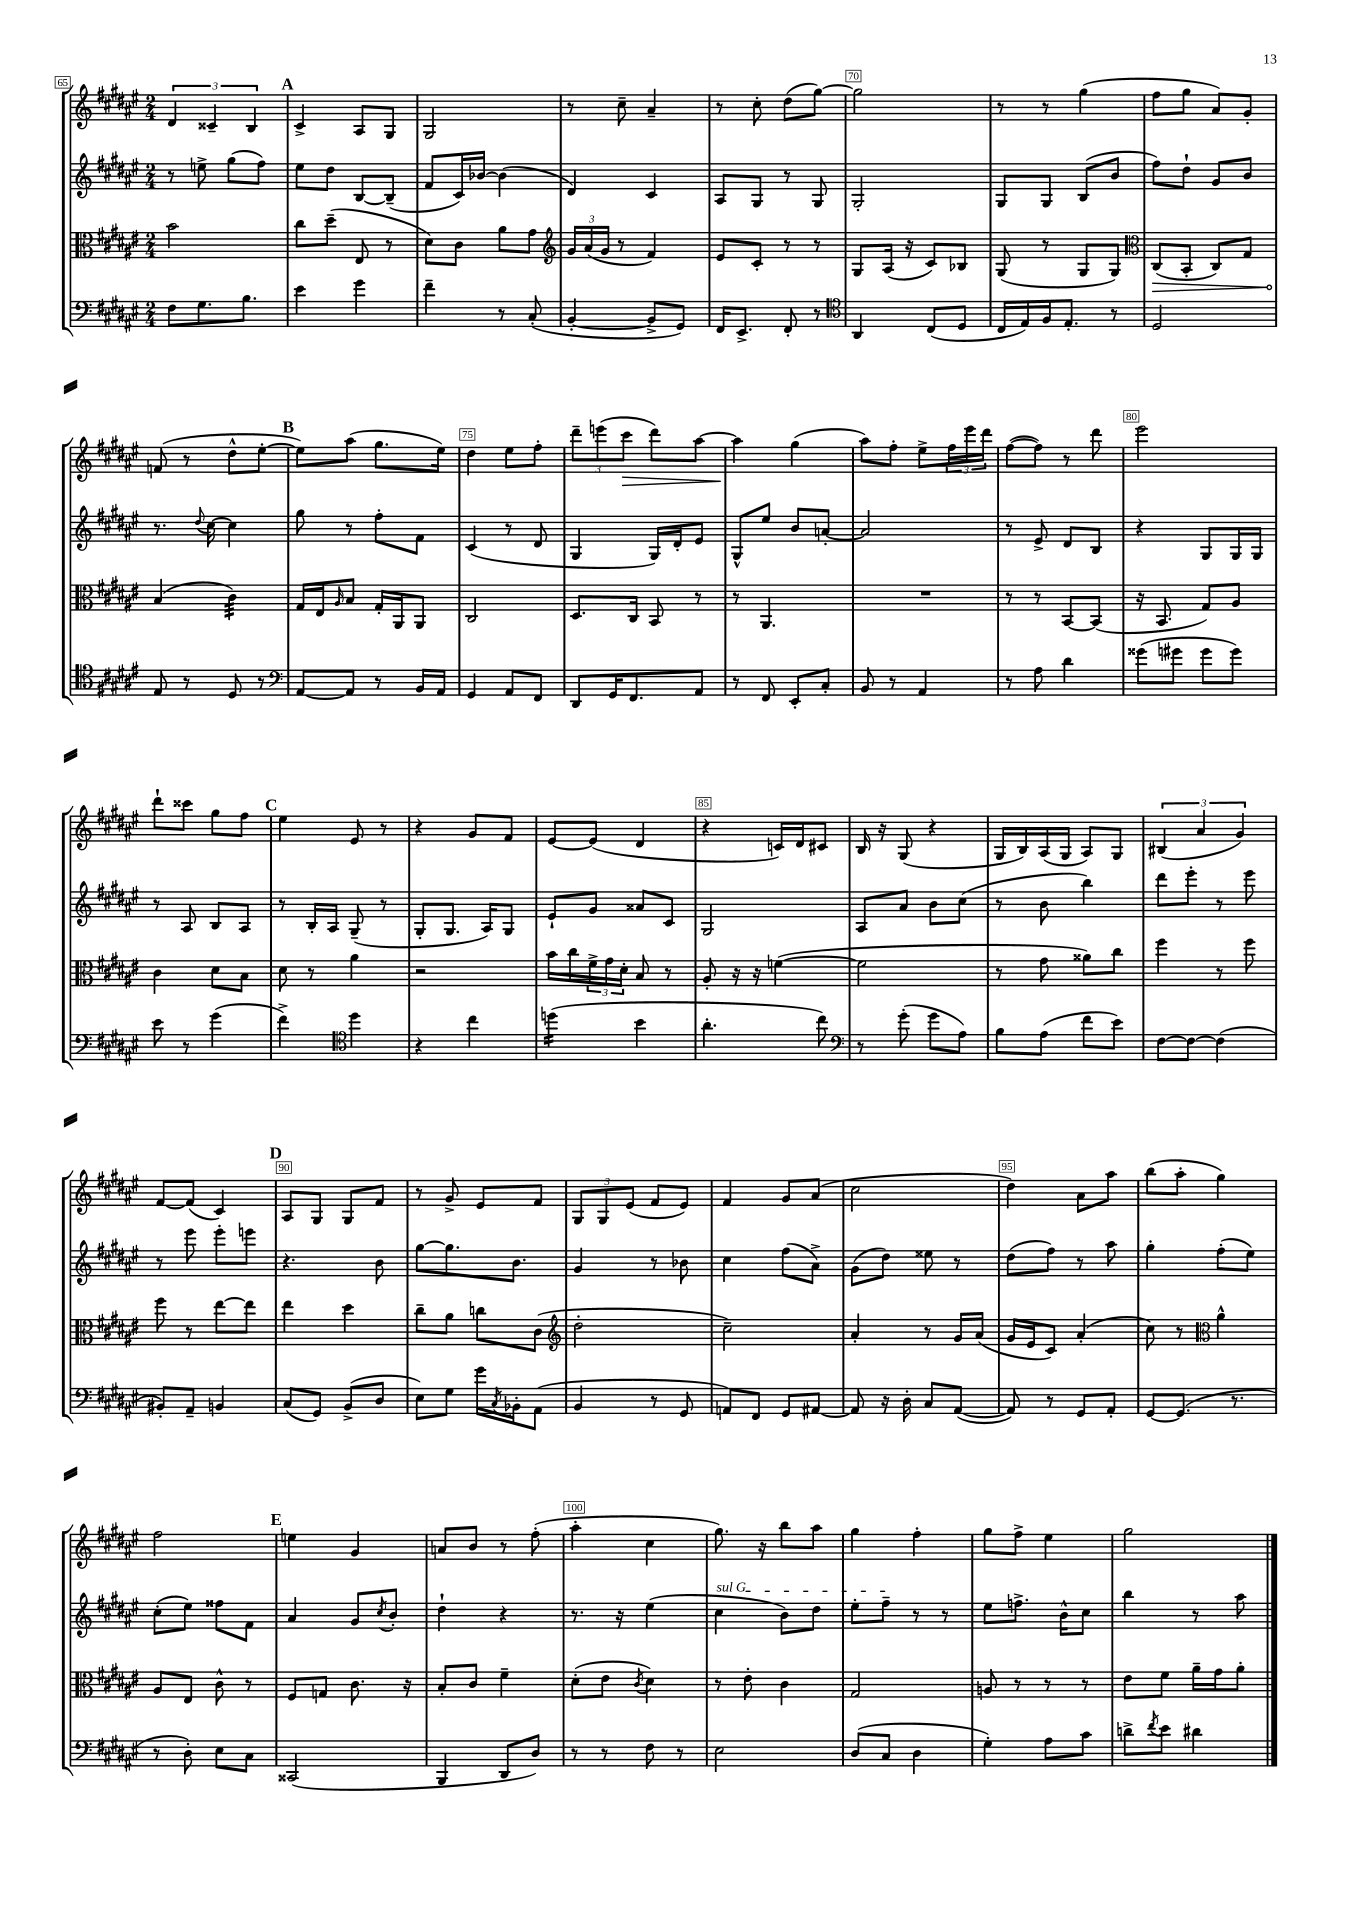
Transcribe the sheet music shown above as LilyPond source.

<<
\new StaffGroup <<
\new Staff = "s0" {
    \clef treble \key fis \major \numericTimeSignature \time 2/4
    \tuplet 3/2 { dis'4 cisis'4-- b4 } |
    \mark \markup { \bold "A" } cis'4-> ais8 gis8 |
    gis2 |
    r8 cis''8-- ais'4-- |
    r8 cis''8-. dis''8( gis''8~) |
    gis''2 |
    r8 r8 gis''4( |
    fis''8 gis''8 ais'8) gis'8-. |
    f'8( r8 dis''8-^ eis''8~-. |
    \mark \markup { \bold "B" } eis''8) ais''8( gis''8. eis''16) |
    dis''4 eis''8 fis''8-. |
    \tuplet 3/2 { dis'''8-- e'''8( cis'''8\> } dis'''8) ais''8~ |
    ais''4\! gis''4( |
    ais''8) fis''8-. eis''8-> \tuplet 3/2 { fis''16 eis'''16 dis'''16 } |
    fis''8~( fis''8) r8 dis'''8 |
    eis'''2 |
    dis'''8-! cisis'''8 gis''8 fis''8 |
    \mark \markup { \bold "C" } eis''4 eis'8 r8 |
    r4 gis'8 fis'8 |
    eis'8~ eis'8( dis'4 |
    r4 c'16) dis'16 cis'8 |
    b16 r16 gis8( r4 |
    gis16 b16) ais16( gis16 ais8) gis8 |
    \tuplet 3/2 { bis4( ais'4 gis'4) } |
    fis'8~ fis'8( cis'4) |
    \mark \markup { \bold "D" } ais8 gis8 gis8 fis'8 |
    r8 gis'8-> eis'8 fis'8 |
    \tuplet 3/2 { gis8 gis8 eis'8( } fis'8 eis'8) |
    fis'4 gis'8 ais'8( |
    cis''2 |
    dis''4) ais'8 ais''8 |
    b''8( ais''8-. gis''4) |
    fis''2 |
    \mark \markup { \bold "E" } e''4 gis'4 |
    a'8 b'8 r8 fis''8-.( |
    ais''4-. cis''4 |
    gis''8.) r16 b''8 ais''8 |
    gis''4 fis''4-. |
    gis''8 fis''8-> eis''4 |
    gis''2 \bar "|." |
}
\new Staff = "s1" {
    \clef treble \key fis \major \numericTimeSignature \time 2/4
    r8 e''8-> gis''8( fis''8) |
    \mark \markup { \bold "A" } eis''8 dis''8 b8~ b8--( |
    fis'8 cis'16) bes'16~ bes'4( |
    dis'4) cis'4 |
    ais8 gis8 r8 gis8 |
    gis2-. |
    gis8 gis8 b8( b'8 |
    fis''8) dis''8-! gis'8 b'8 |
    r8. \appoggiatura { dis''8 } cis''16~ cis''4 |
    \mark \markup { \bold "B" } gis''8 r8 fis''8-. fis'8 |
    cis'4( r8 dis'8 |
    gis4 gis16) dis'16-. eis'8 |
    gis8-^ eis''8 b'8 a'8~-. |
    a'2 |
    r8 eis'8-> dis'8 b8 |
    r4 gis8 gis16 gis16 |
    r8 ais8 b8 ais8 |
    \mark \markup { \bold "C" } r8 b16-. ais16 gis8--( r8 |
    gis8-. gis8. ais16) gis8 |
    eis'8-! gis'8 aisis'8 cis'8 |
    gis2 |
    ais8 ais'8 b'8 cis''8( |
    r8 b'8 b''4) |
    dis'''8 eis'''8-. r8 eis'''8 |
    r8 eis'''8 eis'''8-. e'''8 |
    \mark \markup { \bold "D" } r4. b'8 |
    gis''8~ gis''8. b'8. |
    gis'4 r8 bes'8 |
    cis''4 fis''8( ais'8->) |
    gis'8( dis''8) eisis''8 r8 |
    dis''8( fis''8) r8 ais''8 |
    gis''4-. fis''8-.( eis''8) |
    cis''8-.( eis''8) fisis''8 fis'8 |
    \mark \markup { \bold "E" } ais'4 gis'8 \acciaccatura { cis''8 } b'8-. |
    dis''4-! r4 |
    r8. r16 eis''4( |
    \once \override TextSpanner.bound-details.left.text = \markup { \italic "sul G" } cis''4\startTextSpan b'8) dis''8 |
    eis''8-. fis''8--\stopTextSpan r8 r8 |
    eis''8 f''8.-> b'16-^ cis''8 |
    b''4 r8 ais''8 \bar "|." |
}
\new Staff = "s2" {
    \clef alto \key fis \major \numericTimeSignature \time 2/4
    b'2 |
    \mark \markup { \bold "A" } cis''8 dis''8--( eis8 r8 |
    dis'8) cis'8 ais'8 gis'8 |
    \clef treble \tuplet 3/2 { gis'16 ais'16( gis'16 } r8 fis'4) |
    eis'8 cis'8-. r8 r8 |
    gis8 ais16( r16 cis'8) bes8 |
    gis8( r8 gis8 gis8) |
    \clef alto \once \override Hairpin.circled-tip = ##t cis8\>( b,8-. cis8) gis8 |
    b4\!( cis'4:32) |
    \mark \markup { \bold "B" } gis16 eis16 \grace { ais16 } b8 gis16-. ais,16 ais,8 |
    cis2 |
    dis8. cis16 b,8 r8 |
    r8 ais,4. |
    R2 |
    r8 r8 b,8~ b,8( |
    r16 b,8. gis8) ais8 |
    cis'4 dis'8 b8 |
    \mark \markup { \bold "C" } dis'8 r8 ais'4 |
    r2 |
    b'16 cis''16 \tuplet 3/2 { fis'16-> gis'16 dis'16-. } b8 r8 |
    ais8-. r16 r16 f'4~( |
    f'2 |
    r8 gis'8 aisis'8) cis''8 |
    fis''4 r8 fis''8 |
    fis''8 r8 eis''8~ eis''8 |
    \mark \markup { \bold "D" } eis''4 dis''4 |
    cis''8-- ais'8 c''8 cis'8( |
    \clef treble dis''2-. |
    cis''2--) |
    ais'4-. r8 gis'16 ais'16( |
    gis'16 eis'16 cis'8) ais'4-.( |
    cis''8) r8 \clef alto ais'4-^ |
    ais8 eis8 cis'8-^ r8 |
    \mark \markup { \bold "E" } fis8 g8 cis'8. r16 |
    b8-. cis'8 fis'4-- |
    dis'8-.( eis'8 \acciaccatura { cis'8 } dis'4) |
    r8 eis'8-. cis'4 |
    gis2 |
    a8 r8 r8 r8 |
    eis'8 fis'8 ais'16-- gis'16 ais'8-. \bar "|." |
}
\new Staff = "s3" {
    \clef bass \key fis \major \numericTimeSignature \time 2/4
    fis8 gis8. b8. |
    \mark \markup { \bold "A" } eis'4 gis'4 |
    fis'4-- r8 cis8-.( |
    b,4~-. b,8-> gis,8) |
    fis,16 eis,8.-> fis,8-. r8 |
    \clef tenor ais,4 cis8( dis8 |
    cis16 eis16) fis16 eis8.-. r8 |
    dis2 |
    eis8 r8 dis8 r8 |
    \mark \markup { \bold "B" } \clef bass ais,8~ ais,8 r8 b,16 ais,16 |
    gis,4 ais,8 fis,8 |
    dis,8 gis,16 fis,8. ais,8 |
    r8 fis,8 eis,8-. cis8-. |
    b,8 r8 ais,4 |
    r8 ais8 dis'4 |
    gisis'8( gis'8 gis'8 gis'8) |
    eis'8 r8 gis'4( |
    \mark \markup { \bold "C" } fis'4->) \clef tenor dis''4 |
    r4 cis''4 |
    d''4:16( b'4 |
    ais'4.-. cis''8) |
    \clef bass r8 gis'8-.( gis'8 ais8) |
    b8 ais8( fis'8 eis'8) |
    fis8~ fis8~ fis4( |
    bis,8-.) ais,8-- b,4 |
    \mark \markup { \bold "D" } cis8( gis,8) b,8->( dis8 |
    eis8) gis8 gis'16 \acciaccatura { cis8 } bes,16-. ais,8( |
    b,4 r8 gis,8 |
    a,8) fis,8 gis,8 ais,8~ |
    ais,8 r16 dis16-. cis8 ais,8~( |
    ais,8) r8 gis,8 ais,8-. |
    gis,8~ gis,8.( r8. |
    r8 dis8-.) eis8 cis8 |
    \mark \markup { \bold "E" } cisis,2( |
    b,,4 dis,8 dis8) |
    r8 r8 fis8 r8 |
    eis2 |
    dis8( cis8 dis4 |
    gis4-.) ais8 cis'8 |
    d'8-> \acciaccatura { fis'8 } eis'8 dis'4 \bar "|." |
}
>>
>>
\layout { \context { \Score currentBarNumber = #65 \override BarNumber.break-visibility = ##(#f #t #t) barNumberVisibility = #(every-nth-bar-number-visible 5) \override BarNumber.stencil = #(make-stencil-boxer 0.1 0.3 ly:text-interface::print) } }
